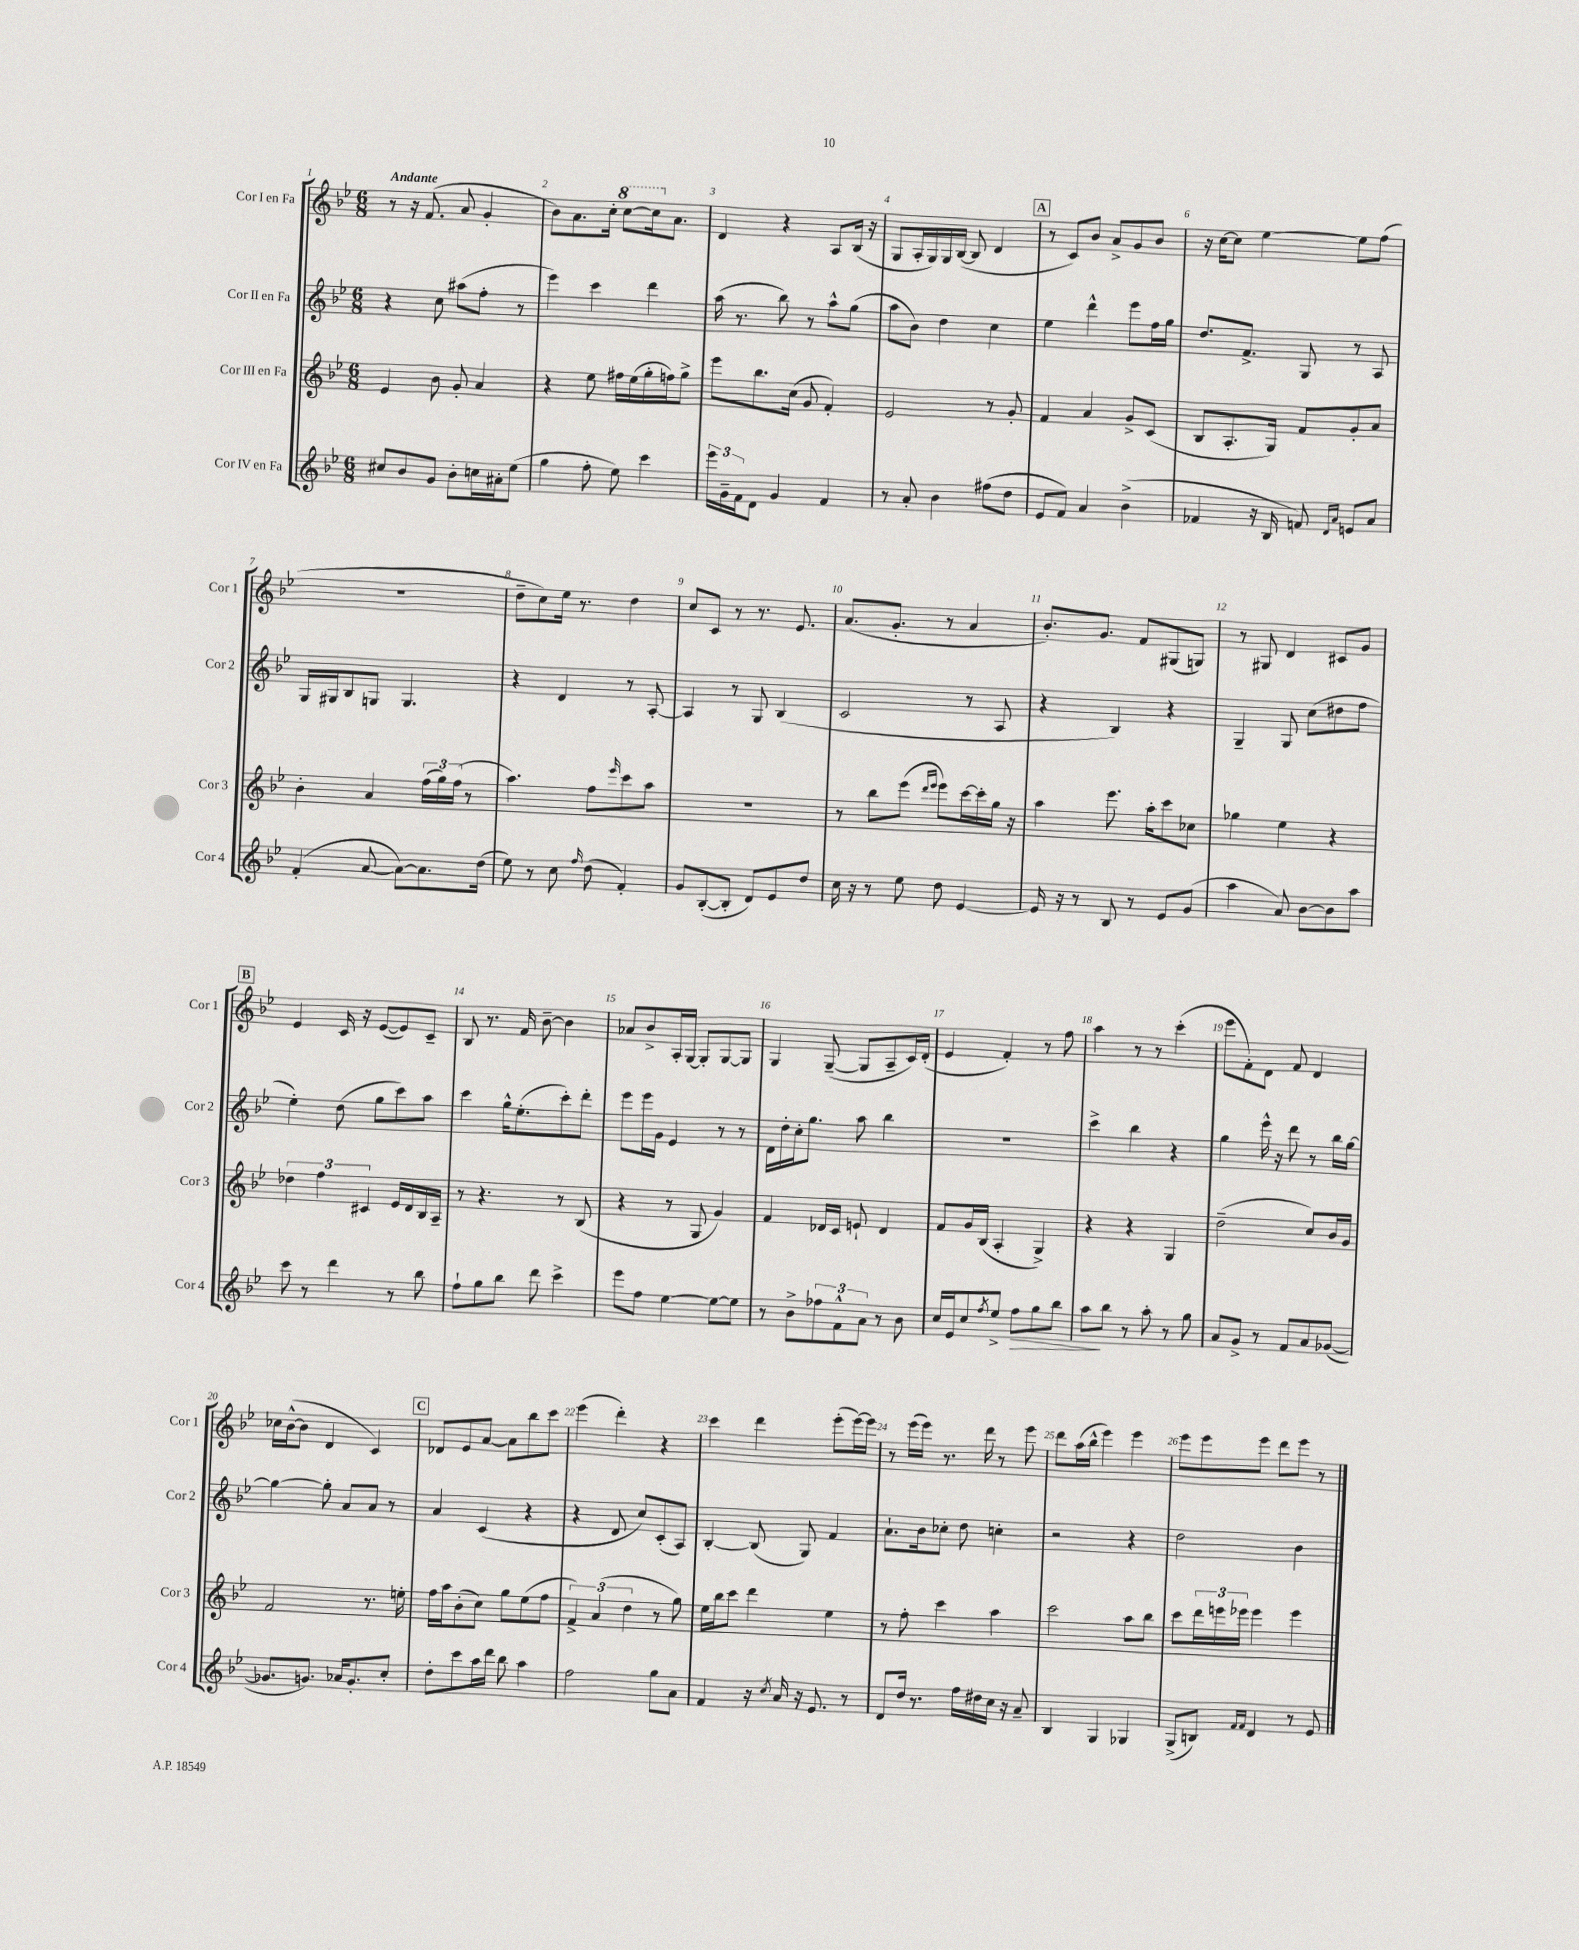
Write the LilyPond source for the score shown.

<<
\new StaffGroup <<
\new Staff = "s0" \with { instrumentName = "Cor I en Fa" shortInstrumentName = "Cor 1" } {
    \clef treble \key bes \major \numericTimeSignature \time 6/8 \tempo "Andante"
    r8 r16 f'8.( a'8 g'4-. |
    bes'8) a'8. c''16-. \ottava #1 c'''8~ c'''16 \ottava #0 a'8. |
    d'4 r4 a8 bes16( r16 |
    g8 a16-. g16) g16 bes16~( bes8 d'4 |
    \mark \markup { \box "A" } r8 c'8) bes'8 a'8-> g'8 bes'8 |
    r16 c''16~ c''8 ees''4~ ees''8 f''8( |
    R2. |
    d''8-- c''8) ees''16 r8. d''4 |
    c''8 c'8 r8 r8. ees'8. |
    a'8.( g'8.-. r8 a'4 |
    bes'8.-.) g'8. f'8 gis8( g8) |
    r8 gis8 d'4 cis'8 g'8 |
    \mark \markup { \box "B" } ees'4 c'16 r16 ees'8~( ees'8) c'8-- |
    bes8 r8. f'16 bes'8~-- bes'4 |
    aes'8 bes'8-> a16-. g16~ g8-. g8~ g8 |
    g4 g8~--( g8 a8-- c'16) d'16-.( |
    ees'4 f'4-.) r8 f''8 |
    a''4 r8 r8 c'''4-.( |
    ees'''8 f'8-.) d'8 f'8 d'4 |
    ces''16 bes'16~-^( bes'8 d'4 c'4) |
    \mark \markup { \box "C" } des'8 ees'8 a'8~ a'8 bes''8 c'''8 |
    ees'''4( d'''4-.) r4 |
    c'''4 d'''4 ees'''8-.( ees'''16~) ees'''16 |
    r8 ees'''16( ees'''16) r8. d'''16 r8 ees'''8 |
    d'''8 a''16( bes''16-^ ees'''4) ees'''4 |
    ees'''8 ees'''8 ees'''8 d'''8 ees'''8 r8 \bar "|." |
}
\new Staff = "s1" \with { instrumentName = "Cor II en Fa" shortInstrumentName = "Cor 2" } {
    \clef treble \key bes \major \numericTimeSignature \time 6/8
    r4 c''8 ais''8( f''8-. r8 |
    ees'''4) c'''4 d'''4 |
    a''16( r8. bes''8) r8 a''8-^ g''8( |
    a''8 bes'8) d''4 c''4 |
    \mark \markup { \box "A" } ees''4 d'''4-^ ees'''8 f''16 g''16 |
    d''8. f'8.-> g8 r8 a8 |
    g16 gis16 bes8 g8 g4. |
    r4 d'4 r8 a8~-. |
    a4 r8 g8 bes4( |
    c'2 r8 a8 |
    r4 bes4) r4 |
    g4-- g8 c''8( dis''8 f''8 |
    \mark \markup { \box "B" } ees''4-.) d''8( g''8 c'''8) a''8 |
    c'''4 g''16-^ ees''8.-.( c'''8-.) d'''8-. |
    ees'''8 ees'''16 g'16 ees'4 r8 r8 |
    d'16 d''16-. c''16-. g''8. a''8 bes''4 |
    R2. |
    c'''4-> bes''4 r4 |
    g''4 ees'''16-^ r16 d'''8 r8 bes''16 g''16~ |
    g''4~ g''8-. a'8 a'8 r8 |
    \mark \markup { \box "C" } a'4 c'4( r4 |
    r4 d'8 c''8) c'8-.( a8) |
    bes4~-. bes8( g8) f'4 |
    a'8.-! bes'16 ces''8-. d''8 c''4-. |
    r2 r4 |
    d''2 bes'4 \bar "|." |
}
\new Staff = "s2" \with { instrumentName = "Cor III en Fa" shortInstrumentName = "Cor 3" } {
    \clef treble \key bes \major \numericTimeSignature \time 6/8
    ees'4 bes'8 g'8-. a'4 |
    r4 ees''8 fis''16 ees''16( g''16-. f''16) g''8-> |
    ees'''8 bes''8. c''16( g'8 f'4-.) |
    ees'2 r8 g'8-. |
    \mark \markup { \box "A" } f'4 a'4 g'8-> c'8( |
    bes8 a8.-. g16) f'8 g'8-. a'8 |
    bes'4-. a'4 \tuplet 3/2 { f''16( g''16) f''16( } r8 |
    a''4.) f''8 \grace { ees'''16 } c'''8 a''8 |
    R2. |
    r8 bes''8 ees'''8( \grace { d'''16 ees'''16 } ees'''8) c'''16~ c'''16-. g''16 r16 |
    a''4 ees'''8. a''16-. c'''8 ces''8 |
    ges''4 ees''4 r4 |
    \mark \markup { \box "B" } \tuplet 3/2 { des''4 f''4 cis'4 } ees'16 d'16 bes16 a16-- |
    r8 r4. r8 bes8( |
    r4 r8 g8 g'4) |
    f'4 des'16 c'16 e'8-! des'4 |
    f'8 g'16 bes16( a4-. g4->) |
    r4 r4 g4 |
    d''2--( c''8) bes'16 g'16 |
    f'2 r8. e''16-. |
    \mark \markup { \box "C" } f''16 a''16 bes'8-.( c''8) g''8 ees''8( f''8 |
    \tuplet 3/2 { f'4->) a'4( d''4 } r8 g''8) |
    ees''16 bes''16 c'''8 d'''4 ees''4 |
    r8 f''8-. c'''4 a''4 |
    c'''2 a''8 bes''8 |
    c'''8 \tuplet 3/2 { d'''16 e'''16 ees'''16 } ees'''4 ees'''4 \bar "|." |
}
\new Staff = "s3" \with { instrumentName = "Cor IV en Fa" shortInstrumentName = "Cor 4" } {
    \clef treble \key bes \major \numericTimeSignature \time 6/8
    cis''8 bes'8 g'8 bes'8-. c''16 ais'16-. ees''8( |
    g''4 f''8-. ees''8) c'''4 |
    \tuplet 3/2 { ees'''16 g'16-- f'16 } d'8 g'4 f'4 |
    r8 a'8-. bes'4 fis''8( d''8 |
    \mark \markup { \box "A" } ees'8 f'8) a'4 bes'4->( |
    fes'4 r16 bes16 f'8) \grace { d'16 a'16 } e'8 a'8 |
    f'4-.( a'8~ a'8~) a'8. d''16( |
    ees''8) r8 c''8 \grace { f''16 } d''8( f'4-.) |
    g'8 bes8~-.( bes8-. d'8) ees'8 d''8 |
    c''16 r16 r8 ees''8 d''8 ees'4~ |
    ees'16 r16 r8 bes8 r8 ees'8 g'8( |
    a''4 a'8) bes'8~ bes'8 a''8 |
    \mark \markup { \box "B" } c'''8 r8 d'''4 r8 bes''8 |
    f''8-! g''8 bes''8 d'''8 c'''4-> |
    ees'''8 f''8 ees''4~ ees''8~ ees''8 |
    r8 bes'8-> \tuplet 3/2 { fes''8 f'8-^ a'8 } r8 bes'8 |
    c''16 ees'16 c''8 \acciaccatura { f''8 } ees''8-> f''8\> g''8 bes''8 |
    a''8\! bes''8 r8 a''8-. r8 g''8 |
    a'8 g'8-> r8 f'8 a'8 ges'8~( |
    ges'8. g'8.) aes'16 g'8.-. c''8-. |
    \mark \markup { \box "C" } d''8-. c'''8 a''16 d'''16 bes''8 a''4 |
    f''2 g''8 a'8 |
    f'4 r16 \acciaccatura { c''8 } a'16 r16 ees'8. r8 |
    d'8 d''16 r8. f''16 dis''16 c''16 r16 a'8-- |
    bes4 g4 ges4 |
    g8->( b8) \grace { f'16 f'16 } d'4 r8 ees'8 \bar "|." |
}
>>
>>
\layout { \context { \Score \override BarNumber.break-visibility = ##(#f #t #t) barNumberVisibility = #all-bar-numbers-visible } }
